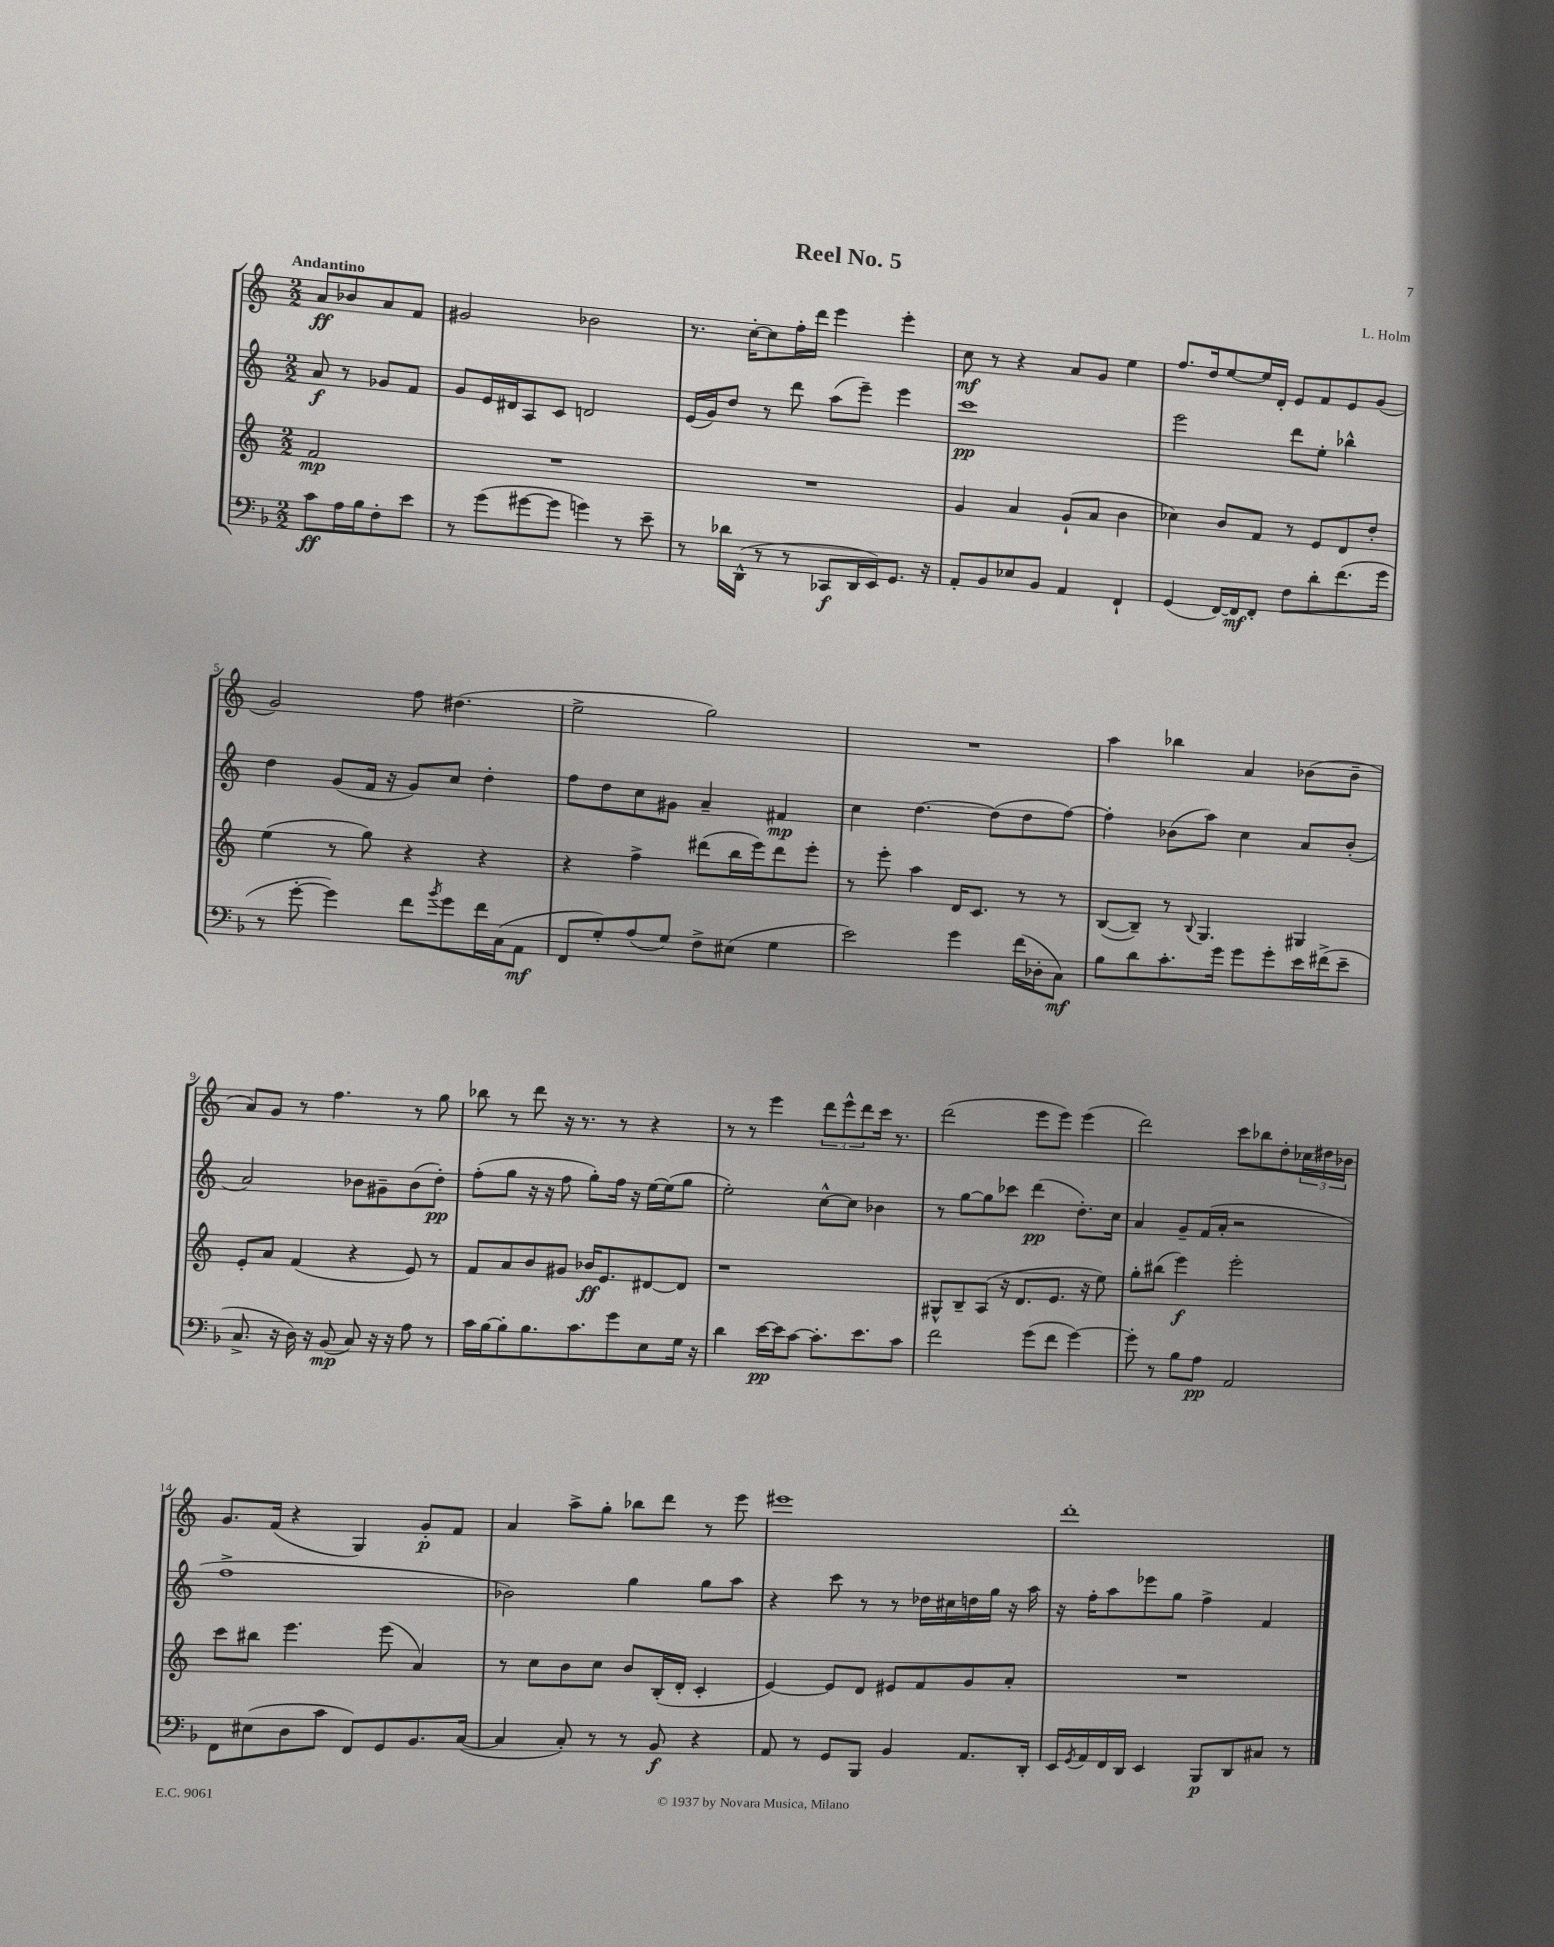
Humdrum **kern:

**kern	**kern	**kern	**kern
*staff4	*staff3	*staff2	*staff1
*clefF4	*clefG2	*clefG2	*clefG2
*k[b-]	*k[]	*k[]	*k[]
*M2/2	*M2/2	*M2/2	*M2/2
8c	2f	8a	8a
16A	.	8r	8b-
16B-	.	.	.
8F'	.	8g-	8a
8e	.	8f	8f
=	=	=	=
8r	1r	8g	2g#
(8g	.	16e	.
.	.	16d#	.
[8g#	.	8A	.
8g#]	.	8c	.
4g)	.	2d	2b-
8r	.	.	.
8e~	.	.	.
=	=	=	=
8r	1r	(16e	8.r
.	.	16g)	.
16d-	.	8dd	.
(16DD^^	.	.	[16cc'
8r	.	8r	8cc]
8r	.	8ddd	16ff'
.	.	.	16ddd
8CC-	.	(8aa	4eee
16DD	.	8eee~)	.
16EE)	.	.	.
8.GG	.	4eee	4eee'
16r	.	.	.
=	=	=	=
8AA'	4g	1ccc	8cc
8BB-	.	.	8r
8E-	4a	.	4r
8BB-	.	.	.
4AA	(8g`	.	8a
.	8a	.	8g
4FF`	4b	.	4ee
=	=	=	=
(4GG	4cc-)	2eee	8.ff
.	.	.	16dd
[16FF)	8b	.	[8ee
16FF]	.	.	.
8FF'	8f	.	16ee]
.	.	.	16d'
8F	8r	8ddd	8e
8d'	8e	8ee'	8f
(8.f	8d	4bb-^^	8e
.	8dd'	.	(8g
16g	.	.	.
=	=	=	=
8r	(4ee	4dd	2g)
[8g'	.	.	.
4g])	8r	(8g	.
.	8gg)	16f	.
.	.	16r	.
8f	4r	8g)	8ff
8qb-	.	.	.
8g	.	8cc	(4.dd#
16f	4r	4dd'	.
(16C	.	.	.
8AA	.	.	.
=	=	=	=
8FF	4r	8ff	2ee^
8G')	.	8dd	.
(8A	4ff^	8cc	.
8G)	.	8g#	.
8F^	(8ddd#	4a~	2gg)
(8E#	16bb	.	.
.	16eee)	.	.
4G	8ddd#	4f#	.
.	8eee'	.	.
=	=	=	=
2e)	8r	4cc	1r
.	8eee'	.	.
.	4aa	[4.dd	.
4g	16d	.	.
.	8.c	.	.
.	.	(8dd]	.
(16f	8r	8dd	.
16D-'	.	.	.
8C)	8r	[8ff)	.
=	=	=	=
8B-	([8B	4ff']	4aa
8d	8B~])	.	.
8.c'	8r	(8b-	4bb-
.	8qqB	.	.
.	4.G	8aa)	.
16g	.	.	.
8g	.	4cc	4a
8g'	.	.	.
16e	4G#	8a	(8b-
(16f#^	.	.	.
8e~	.	(8b-'	8b-~
=	=	=	=
8.C^	8e'	2a)	8a)
.	8a	.	8g
16r	.	.	.
16D)	(4f	.	8r
16r	.	.	.
(8BB-	.	.	4.ff
8C)	4r	8b-	.
16r	.	8g#~	.
16r	.	.	.
8A	8e)	(8b-	8r
8r	8r	8dd')	8gg
=	=	=	=
16c	8f	(8ff'	8bb-
[16B-	.	.	.
8B-']	8a	8gg	8r
8.B-	8b	16r	8ddd
.	.	16r	.
.	8g#	8ff	16r
8.c	.	.	8.r
.	16b-	8gg')	.
.	8.e	.	.
8g	.	16ff	8r
.	.	16r	.
8E	[8d#	[16ee	4r
.	.	(16ee]	.
16G	8d#]	8gg	.
16r	.	.	.
=	=	=	=
4d	1r	2ee')	8r
.	.	.	8r
[16e	.	.	4eee
16e]	.	.	.
[8c	.	.	.
8.c']	.	[8cc^^	12ddd
.	.	.	12eee^^
.	.	8cc]	.
.	.	.	12ddd
8.e	.	.	.
.	.	4b-	16ccc
.	.	.	8.r
8c	.	.	.
=	=	=	=
2f	8G#^^	8r	(2ddd
.	8B~	[8gg	.
.	(8A	8gg]	.
.	16r	8ccc-	.
.	8.d	.	.
(8g	.	(4ddd	8eee
8f	8.e	.	8eee)
[4g)	.	8.dd')	(4eee
.	16r	.	.
.	8ee)	.	.
.	.	16cc	.
=	=	=	=
8g']	8gg'	4a	2ddd)
8r	(8bb#	.	.
8B-	4eee)	8g~	.
8A	.	(16f	.
.	.	16a'	.
2AA	2eee'	2r	8ccc
.	.	.	8bb-
.	.	.	8dd'
.	.	.	24cc-
.	.	.	24dd#
.	.	.	24b-
=	=	=	=
8FF	8ccc	1ff^	8.g
(8E#	8bb#	.	.
.	.	.	(16f
8D	4.eee	.	4r
8c	.	.	.
8FF)	.	.	4G)
8GG	(8eee	.	.
8.BB-	4a)	.	8g'
.	.	.	8f
([16C	.	.	.
=	=	=	=
4C]	8r	2b-)	4a
.	8cc	.	.
8C')	8b	.	8aa^
8r	8cc	.	8gg'
8r	8b	4gg	8bb-
8BB-	(16B'	.	8ddd
.	16d'	.	.
4r	4c'	8gg	8r
.	.	8aa	8eee
=	=	=	=
8AA	[4e)	4r	1eee#
8r	.	.	.
8GG	8e]	8ccc	.
8BBB-	8d	8r	.
4BB-	8e#	8r	.
.	8f	16dd-	.
.	.	16cc#	.
8.AA	8g	16dd	.
.	.	16gg	.
.	8a'	16r	.
16DD'	.	16aa	.
=	=	=	=
16EE	1r	16r	1ddd'
8qGG	.	.	.
16AA	.	16ff'	.
16FF	.	8aa	.
16DD	.	.	.
4EE	.	8eee-	.
.	.	8gg	.
8BBB-	.	4ff^	.
8DD	.	.	.
8C#	.	4f	.
8r	.	.	.
==	==	==	==
*-	*-	*-	*-
